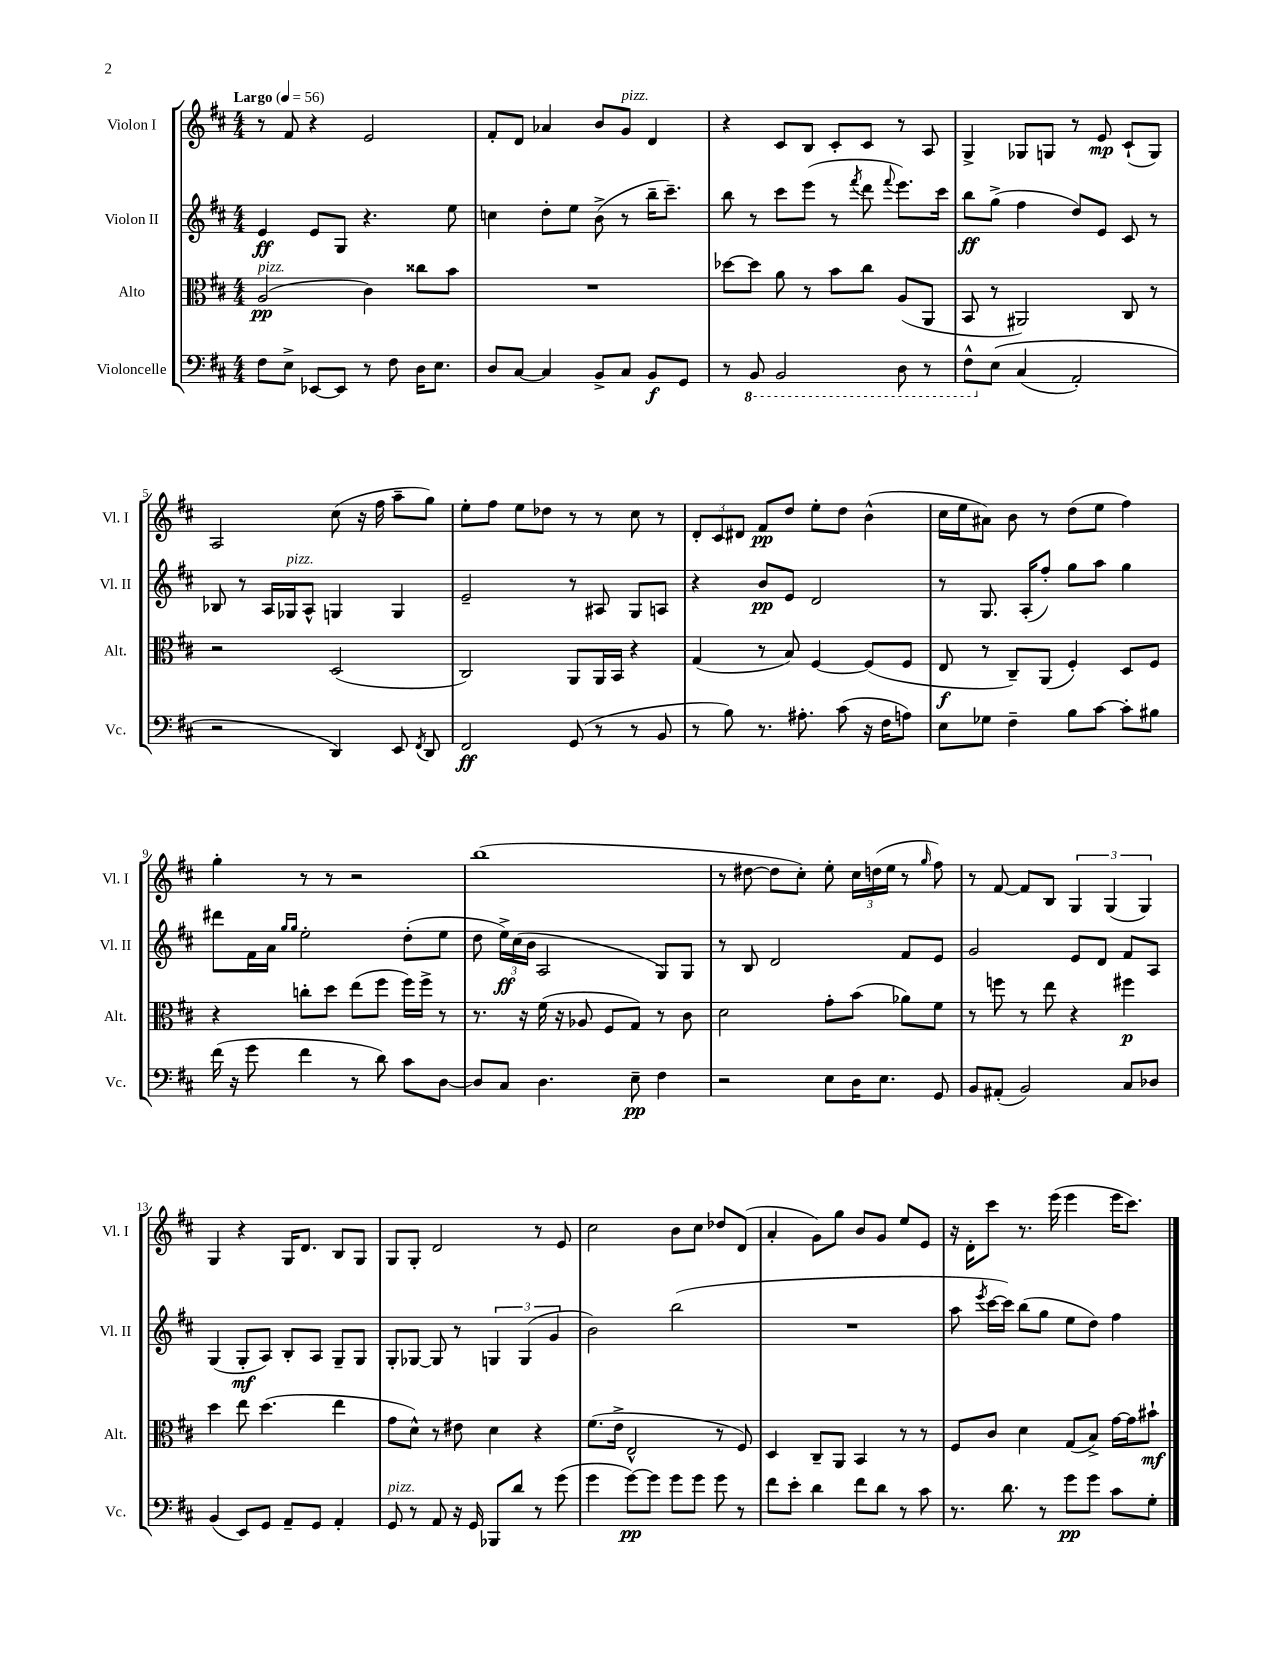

**kern	**dynam	**kern	**dynam	**kern	**dynam	**kern	**dynam
*part4	*part4	*part3	*part3	*part2	*part2	*part1	*part1
*staff4	*staff4	*staff3	*staff3	*staff2	*staff2	*staff1	*staff1
*I"Violoncelle	*	*I"Alto	*	*I"Violon II	*	*I"Violon I	*
*I'Vc.	*	*I'Alt.	*	*I'Vl. II	*	*I'Vl. I	*
*clefF4	*	*clefC3	*	*clefG2	*	*clefG2	*
*k[f#c#]	*	*k[f#c#]	*	*k[f#c#]	*	*k[f#c#]	*
*M4/4	*	*M4/4	*	*M4/4	*	*M4/4	*
*MM56	*	*MM56	*	*MM56	*	*MM56	*
=1	=1	=1	=1	=1	=1	=1	=1
!	!	!	!	!	!	!LO:TX:a:B:t=Largo	!
!	!	!LO:TX:a:i:t=pizz.	!	!	!	!	!
8F#\L	.	(2A/	pp	4e/	ff	8r	.
8E^\J	.	.	.	.	.	8f#/	.
[8EE-X/L	.	.	.	8e/L	.	4r	.
8EE-/J]	.	.	.	8G/J	.	.	.
8r	.	4c#\)	.	4.r	.	2e/	.
8F#\	.	.	.	.	.	.	.
16D\KL	.	8cc##X\L	.	.	.	.	.
8.E\J	.	.	.	.	.	.	.
.	.	8b\J	.	8ee\	.	.	.
=2	=2	=2	=2	=2	=2	=2	=2
8D/L	.	1r	.	4ccn\	.	8f#'/L	.
[8C#/J	.	.	.	.	.	8d/J	.
4C#/]	.	.	.	8dd'\L	.	4a-X/	.
.	.	.	.	8ee\J	.	.	.
8BB^/L	.	.	.	(8b^\	.	8b/L	.
!	!	!	!	!	!	!LO:TX:a:i:t=pizz.	!
8C#/J	.	.	.	8r	.	8g/J	.
8BB/L	f	.	.	16bb~\KL	.	4d/	.
.	.	.	.	8.ccc#~\J)	.	.	.
8GG/J	.	.	.	.	.	.	.
=3	=3	=3	=3	=3	=3	=3	=3
8r	.	[8dd-X\L	.	8bb\	.	4r	.
*8ba	*	*	*	*	*	*	*
8BBB/	.	8dd-\J]	.	8r	.	.	.
2BBB/	.	8a\	.	8ccc#\L	.	8c#/L	.
.	.	8r	.	(8eee\J	.	8B/J	.
.	.	8b\L	.	8r	.	8c#'/L	.
.	.	.	.	8qfff#/	.	.	.
.	.	8cc#\J	.	8ddd\	.	8c#/J	.
.	.	.	.	8qqfff#/	.	.	.
8DD\	.	(8A/L	.	8.eee\L)	.	8r	.
8r	.	8AA/J	.	.	.	8A/	.
.	.	.	.	16ccc#\Jk	.	.	.
=4	=4	=4	=4	=4	=4	=4	=4
8FF#^^\L	.	8BB/	.	8bb\L	ff	4G^/	.
*X8ba	*	*	*	*	*	*	*
(8E\J	.	8r	.	(8gg^\J	.	.	.
(4C#/	.	2AA#X/)	.	4ff#\	.	8G-X/L	.
.	.	.	.	.	.	8Gn/J	.
2AA'/)	.	.	.	8dd/L)	.	8r	.
.	.	.	.	8e/J	.	8e/	mp
.	.	8C#/	.	8c#/	.	(8c#`/L	.
.	.	8r	.	8r	.	8G/J)	.
!!LO:LB:g=z
=5	=5	=5	=5	=5	=5	=5	=5
2r	.	2r	.	8B-X/	.	2A/	.
.	.	.	.	8r	.	.	.
.	.	.	.	16A/LL	.	.	.
!	!	!	!	!LO:TX:a:i:t=pizz.	!	!	!
.	.	.	.	16G-X/J	.	.	.
.	.	.	.	8A^^/J	.	.	.
4DD/)	.	(2D/	.	4Gn/	.	(8cc#\	.
.	.	.	.	.	.	16r	.
.	.	.	.	.	.	16ff#\	.
8EE/	.	.	.	4G/	.	8aa~\L	.
8qFF#/	.	.	.	.	.	.	.
8DD/	.	.	.	.	.	8gg\J)	.
=6	=6	=6	=6	=6	=6	=6	=6
2FF#/	ff	2C#/)	.	2e~/	.	8ee'\L	.
.	.	.	.	.	.	8ff#\J	.
.	.	.	.	.	.	8ee\L	.
.	.	.	.	.	.	8dd-X\J	.
(8GG/	.	8AA/L	.	8r	.	8r	.
8r	.	16AA/L	.	8A#X/	.	8r	.
.	.	16BB/JJ	.	.	.	.	.
8r	.	4r	.	8G/L	.	8cc#\	.
8BB/	.	.	.	8An/J	.	8r	.
=7	=7	=7	=7	=7	=7	=7	=7
8r	.	(4G/	.	4r	.	12d'/L	.
.	.	.	.	.	.	12c#/	.
8B\)	.	.	.	.	.	.	.
.	.	.	.	.	.	12d#X/J	.
8.r	.	8r	.	8b/L	pp	8f#/L	pp
.	.	8B/)	.	8e/J	.	8dd/J	.
8.A#X'\	.	.	.	.	.	.	.
.	.	[4F#/	.	2d/	.	8ee'\L	.
(8c#\	.	.	.	.	.	8dd\J	.
16r	.	(8F#/L]	.	.	.	(4b^^\	.
16F#\KL	.	.	.	.	.	.	.
8An\J)	.	8F#/J	.	.	.	.	.
=8	=8	=8	=8	=8	=8	=8	=8
8E\L	.	8E/	f	8r	.	16cc#\LL	.
.	.	.	.	.	.	16ee\J	.
8G-X\J	.	8r	.	8.G/	.	8a#X\J)	.
4F#~\	.	8C#~/L)	.	.	.	8b\	.
.	.	.	.	(16A'/KL	.	.	.
.	.	(8AA/J	.	8ff#'/J)	.	8r	.
8B\L	.	4F#'/)	.	8gg\L	.	(8dd\L	.
[8c#\J	.	.	.	8aa\J	.	8ee\J	.
8c#'\L]	.	8D/L	.	4gg\	.	4ff#\)	.
8B#X\J	.	8F#/J	.	.	.	.	.
!!LO:LB:g=z
=9	=9	=9	=9	=9	=9	=9	=9
(16f#\	.	4r	.	8ddd#X\L	.	4gg'\	.
16r	.	.	.	.	.	.	.
8g\	.	.	.	16f#\L	.	.	.
.	.	.	.	16a\JJ	.	.	.
.	.	.	.	16qqgg/LL	.	.	.
.	.	.	.	16qqgg/JJ	.	.	.
4f#\	.	8ccn'\L	.	2ee'\	.	8r	.
.	.	8dd\J	.	.	.	8r	.
8r	.	(8ee\L	.	.	.	2r	.
8d\)	.	8ff#\J	.	.	.	.	.
8c#\L	.	16ff#\LL)	.	(8dd'\L	.	.	.
.	.	16ff#^\JJ	.	.	.	.	.
[8D\J	.	8r	.	8ee\J	.	.	.
=10	=10	=10	=10	=10	=10	=10	=10
8D/L]	.	8.r	.	8dd\	.	(1bb	.
8C#/J	.	.	.	24ee^\LL)	ff	.	.
.	.	.	.	(24cc#\	.	.	.
.	.	16r	.	.	.	.	.
.	.	.	.	24b\JJ	.	.	.
4.D\	.	(16f#\	.	2A/	.	.	.
.	.	16r	.	.	.	.	.
.	.	8A-X/	.	.	.	.	.
.	.	8F#/L	.	.	.	.	.
8E~\	pp	8G/J)	.	.	.	.	.
4F#\	.	8r	.	8G/L)	.	.	.
.	.	8c#\	.	8G/J	.	.	.
=11	=11	=11	=11	=11	=11	=11	=11
2r	.	2d\	.	8r	.	8r	.
.	.	.	.	8B/	.	[8dd#X\	.
.	.	.	.	2d/	.	8dd#\L]	.
.	.	.	.	.	.	8cc#'\J)	.
8E\L	.	8g'\L	.	.	.	8ee'\	.
16D\K	.	(8b\J	.	.	.	24cc#\LL	.
.	.	.	.	.	.	(24ddn\	.
8.E\J	.	.	.	.	.	.	.
.	.	.	.	.	.	24ee\JJ	.
.	.	8a-X\L)	.	8f#/L	.	8r	.
.	.	.	.	.	.	16qqgg/	.
8GG/	.	8f#\J	.	8e/J	.	8ff#\)	.
=12	=12	=12	=12	=12	=12	=12	=12
8BB/L	.	8r	.	2g/	.	8r	.
(8AA#X'/J	.	8ffn\	.	.	.	[8f#/	.
2BB/)	.	8r	.	.	.	8f#/L]	.
.	.	8ee\	.	.	.	8B/J	.
.	.	4r	.	8e/L	.	6G/	.
.	.	.	.	8d/J	.	.	.
.	.	.	.	.	.	(6G/	.
8C#/L	.	4ff#X\	p	8f#/L	.	.	.
.	.	.	.	.	.	6G/)	.
8D-X/J	.	.	.	8A/J	.	.	.
!!LO:LB:g=z
=13	=13	=13	=13	=13	=13	=13	=13
(4BB/	.	4dd\	.	(4G/	.	4G/	.
8EE/L)	.	8ee\	.	8G'/L	mf	4r	.
8GG/J	.	(4.dd\	.	8A/J)	.	.	.
8AA~/L	.	.	.	8B'/L	.	16G/KL	.
.	.	.	.	.	.	8.d/J	.
8GG/J	.	.	.	8A/J	.	.	.
4AA'/	.	4ee\	.	8G~/L	.	8B/L	.
.	.	.	.	8G/J	.	8G/J	.
=14	=14	=14	=14	=14	=14	=14	=14
!LO:TX:a:i:t=pizz.	!	!	!	!	!	!	!
8GG/	.	8g\L	.	8G'/L	.	8G/L	.
8r	.	8d^^\J)	.	[8G-X/J	.	8G'/J	.
8AA/	.	8r	.	8G-/]	.	2d/	.
16r	.	8e#X\	.	8r	.	.	.
16GG/	.	.	.	.	.	.	.
8BBB-X/L	.	4d\	.	6Gn/	.	.	.
8d/J	.	.	.	.	.	.	.
.	.	.	.	(6G/	.	.	.
8r	.	4r	.	.	.	8r	.
.	.	.	.	6g/	.	.	.
(8g\	.	.	.	.	.	8e/	.
=15	=15	=15	=15	=15	=15	=15	=15
4g\	.	(8.f#\L	.	2b\)	.	2cc#\	.
.	.	16e^\Jk	.	.	.	.	.
[8g\L)	pp	2E^^/	.	.	.	.	.
8g\J]	.	.	.	.	.	.	.
8g\L	.	.	.	(2bb\	.	8b\L	.
8g\J	.	.	.	.	.	8cc#\J	.
8g\	.	8r	.	.	.	8dd-X/L	.
8r	.	8F#/)	.	.	.	(8d/J	.
=16	=16	=16	=16	=16	=16	=16	=16
8f#\L	.	4D/	.	1r	.	4a'/	.
8e'\J	.	.	.	.	.	.	.
4d\	.	8C#~/L	.	.	.	8g\L)	.
.	.	8AA/J	.	.	.	8gg\J	.
8f#\L	.	4BB/	.	.	.	8b/L	.
8d\J	.	.	.	.	.	8g/J	.
8r	.	8r	.	.	.	8ee/L	.
8c#\	.	8r	.	.	.	8e/J	.
=17	=17	=17	=17	=17	=17	=17	=17
8.r	.	8F#/L	.	8aa\	.	16r	.
.	.	.	.	.	.	16d'\KL	.
.	.	.	.	8qeee/	.	.	.
.	.	8c#/J	.	[16ccc#\LL	.	8ccc#\J	.
8.d\	.	.	.	16ccc#\JJ])	.	.	.
.	.	4d\	.	(8bb\L	.	8.r	.
8r	.	.	.	8gg\J	.	.	.
.	.	.	.	.	.	(16eee\	.
8g\L	pp	(8G/L	.	8ee\L	.	4eee\	.
8g\J	.	8B^/J)	.	8dd\J)	.	.	.
8c#\L	.	[16g\LL	.	4ff#\	.	16eee\KL	.
.	.	16g\J]	.	.	.	8.ccc#\J)	.
8G'\J	.	8b#X`\J	mf	.	.	.	.
==	==	==	==	==	==	==	==
*-	*-	*-	*-	*-	*-	*-	*-
